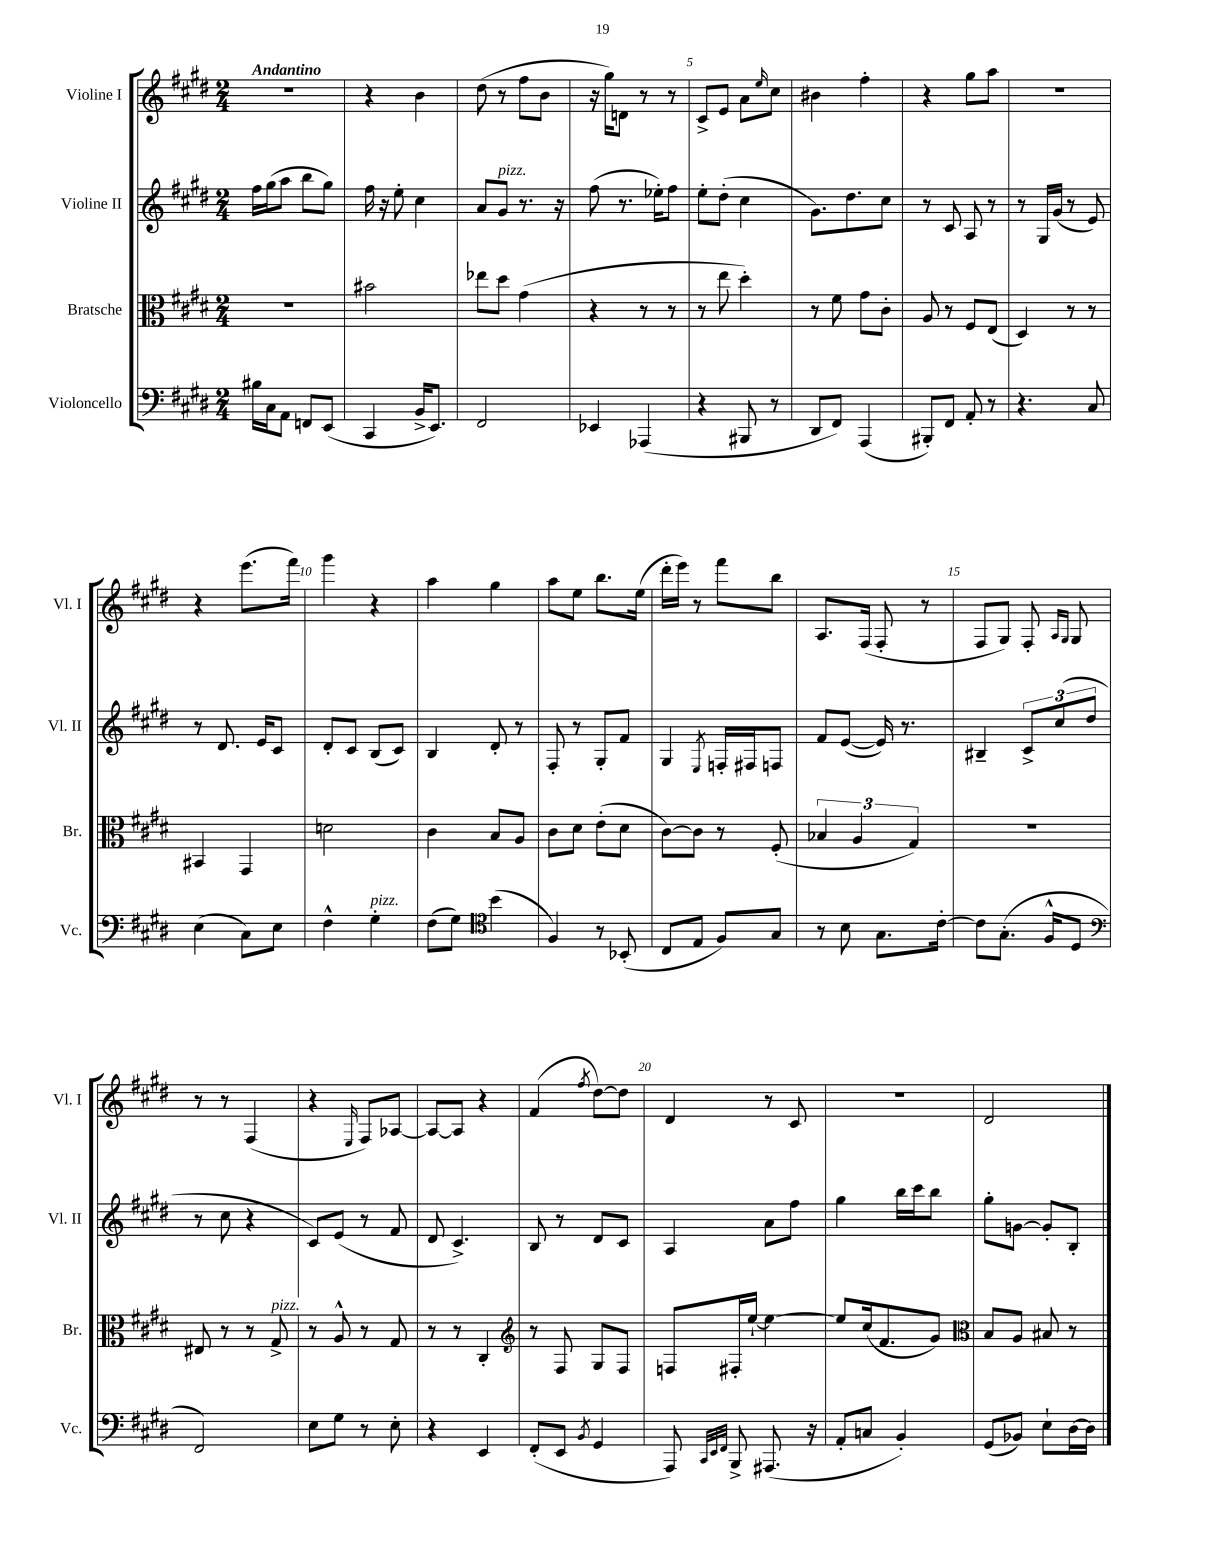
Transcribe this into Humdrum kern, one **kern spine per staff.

**kern	**kern	**kern	**kern
*staff4	*staff3	*staff2	*staff1
*clefF4	*clefC3	*clefG2	*clefG2
*k[f#c#g#d#]	*k[f#c#g#d#]	*k[f#c#g#d#]	*k[f#c#g#d#]
*M2/4	*M2/4	*M2/4	*M2/4
16B#	2r	16ff#	2r
16C#	.	(16gg#	.
8AA	.	8aa	.
8FF	.	8bb	.
(8EE	.	8gg#)	.
=	=	=	=
4CC#	2b#	16ff#	4r
.	.	16r	.
.	.	8ee'	.
16BB^	.	4cc#	4b
8.EE)	.	.	.
=	=	=	=
2FF#	8ee-	8a	(8dd#
.	8dd#	8g#	8r
.	(4g#	8.r	8ff#
.	.	.	8b
.	.	16r	.
=	=	=	=
4EE-	4r	(8ff#	16r
.	.	.	16gg#)
.	.	8.r	8d
(4AAA-	8r	.	8r
.	.	16ee-')	.
.	8r	8ff#	8r
=	=	=	=
4r	8r	8ee'	8c#^
.	8ee	(8dd#'	8e
8BBB#	4dd#')	4cc#	8a
.	.	.	16qqee
8r	.	.	8cc#
=	=	=	=
8DD#	8r	8.g#)	4b#
8FF#)	8f#	.	.
.	.	8.dd#	.
(4AAA	8g#	.	4ff#'
.	8c#'	8cc#	.
=	=	=	=
8BBB#')	8A	8r	4r
8FF#	8r	8c#	.
8AA'	8F#	8A	8gg#
8r	(8E	8r	8aa
=	=	=	=
4.r	4D#)	8r	2r
.	.	16G#	.
.	.	(16g#	.
.	8r	8r	.
8C#	8r	8e)	.
=	=	=	=
(4E	4BB#	8r	4r
.	.	8.d#	.
8C#)	4GG#	.	(8.eee
.	.	16e	.
8E	.	8c#	.
.	.	.	16fff#)
=	=	=	=
4F#^^	2d	8d#'	4ggg#
.	.	8c#	.
4G#'	.	(8B	4r
.	.	8c#)	.
=	=	=	=
(8F#	4c#	4B	4aa
8G#)	.	.	.
*clefC4	*	*	*
(4b	8B	8d#'	4gg#
.	8A	8r	.
=	=	=	=
4F#)	8c#	8F#'	8aa
.	8d#	8r	8ee
8r	(8e'	8G#'	8.bb
(8BB-'	8d#	8f#	.
.	.	.	(16ee
=	=	=	=
8C#	[8c#)	4G#	16ddd#'
.	.	.	16eee)
8E	8c#]	.	8r
.	.	8qE	.
8F#)	8r	16F'	8fff#
.	.	16F#	.
8G#	(8F#'	8F	8bb
=	=	=	=
8r	6B-	8f#	8.A
8B	.	([8e	.
.	6A	.	.
.	.	.	(16F#
8.G#	.	16e])	8F#'
.	.	8.r	.
.	6G#)	.	.
.	.	.	8r
[16c#'	.	.	.
=	=	=	=
8c#]	2r	4B#~	8F#
(8.G#'	.	.	8G#)
.	.	12c#^	8F#'
16F#^^	.	.	.
.	.	(12cc#	.
.	.	.	16qqA
.	.	.	16qqG#
8D#	.	.	8G#
.	.	12dd#	.
=	=	=	=
*clefF4	*	*	*
2FF#)	8E#	8r	8r
.	8r	8cc#	8r
.	8r	4r	(4F#
.	8G#^	.	.
=	=	=	=
8E	8r	8c#)	4r
8G#	8A^^	(8e	.
.	.	.	16qqE
8r	8r	8r	8F#)
8E'	8G#	8f#	[8A-
=	=	=	=
4r	8r	8d#	8A-_
.	8r	4.c#^)	8A-]
4EE	4C#'	.	4r
=	=	=	=
*	*clefG2	*	*
(8FF#'	8r	8B	(4f#
8EE	8F#	8r	.
8qBB	.	.	8qff#
4GG#	8G#	8d#	[8dd#)
.	8F#	8c#	8dd#]
=	=	=	=
8AAA)	8F	4A	4d#
32qqCC#	.	.	.
32qqEE	.	.	.
32qqFF#	.	.	.
8BBB^	16F#'	.	.
.	[16ee`	.	.
(8.AAA#	4ee_	8a	8r
.	.	8ff#	8c#
16r	.	.	.
=	=	=	=
8AA'	8ee]	4gg#	2r
8C	(16cc#	.	.
.	8.f#	.	.
4BB')	.	16bb	.
.	.	16ccc#	.
.	8g#)	8bb	.
=	=	=	=
*	*clefC3	*	*
(8GG#	8B	8gg#'	2d#
8BB-)	8A	[8g	.
8E`	8B#	8g']	.
[16D#	8r	8B'	.
16D#]	.	.	.
==	==	==	==
*-	*-	*-	*-
